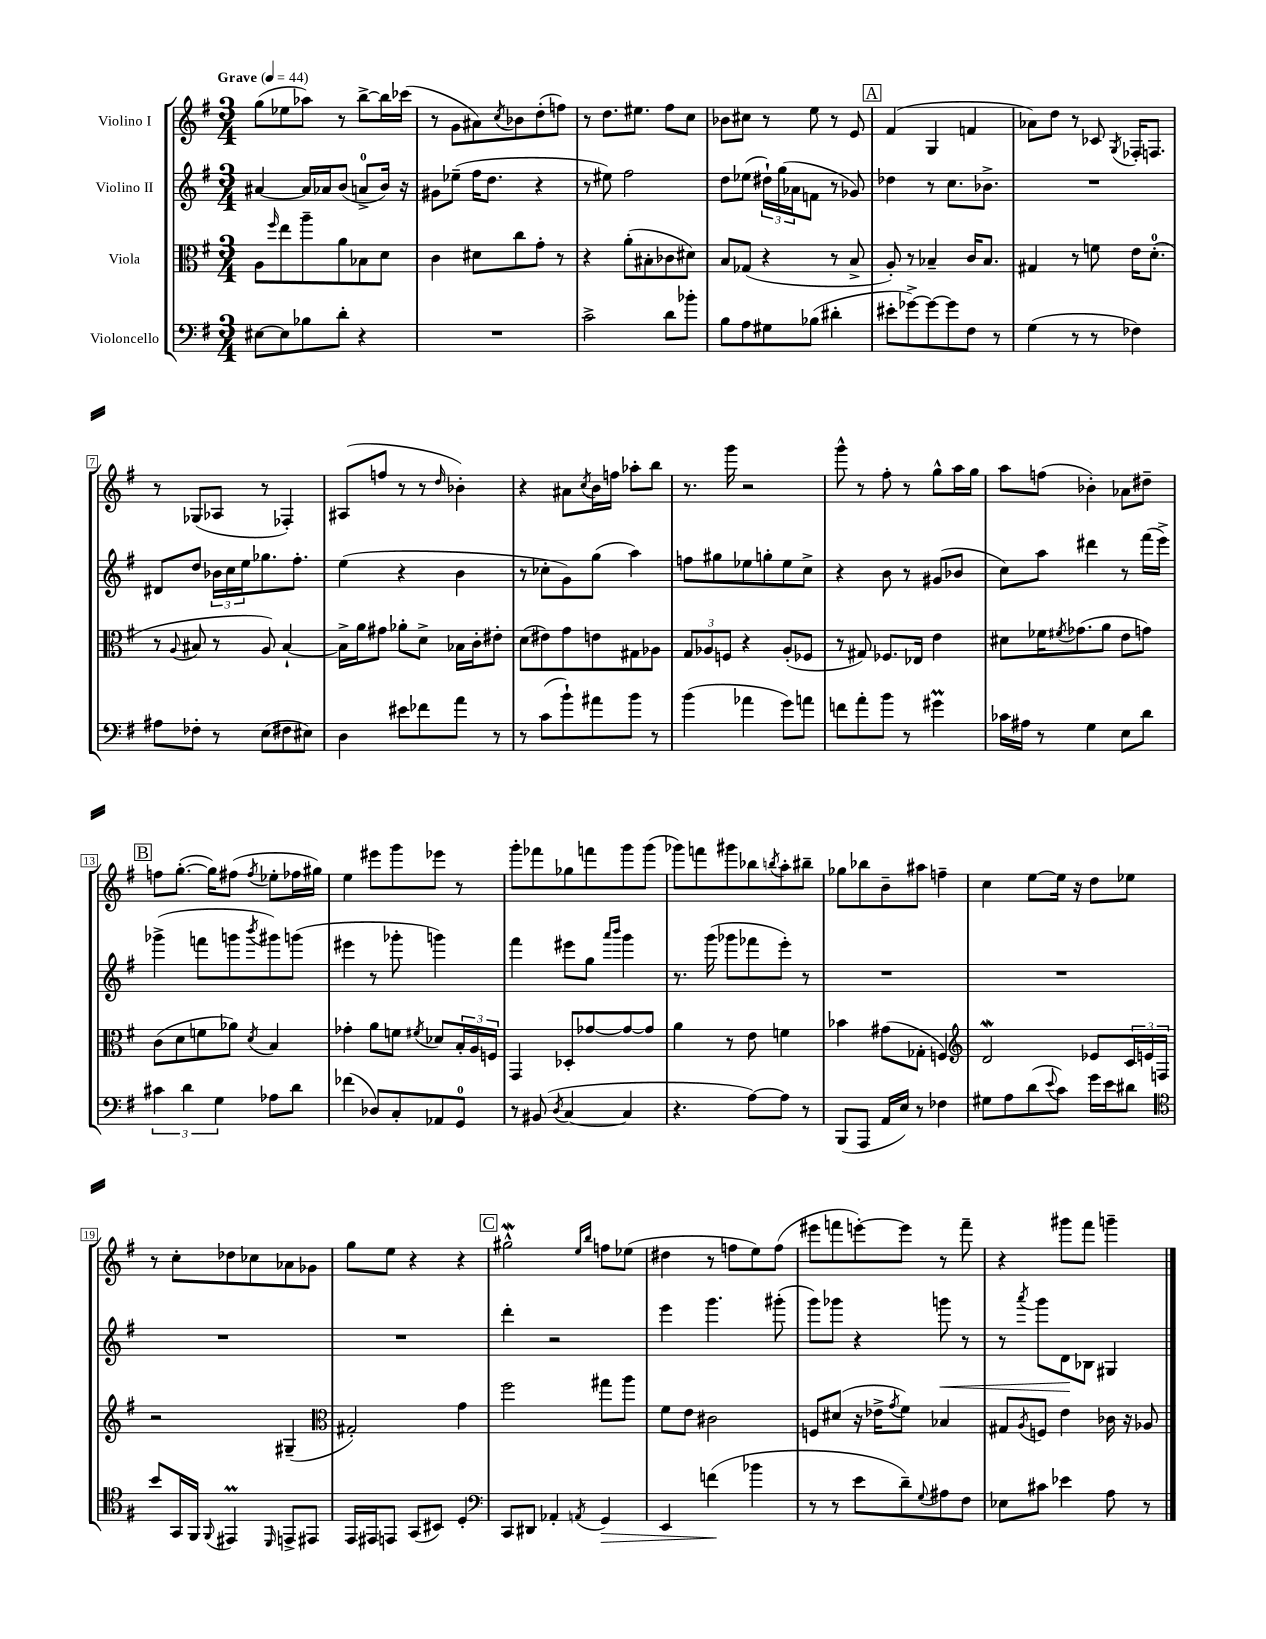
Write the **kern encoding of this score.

**kern	**dynam	**kern	**kern	**dynam	**kern
*part4	*part4	*part3	*part2	*part2	*part1
*staff4	*staff4	*staff3	*staff2	*staff2	*staff1
*I"Violoncello	*	*I"Viola	*I"Violino II	*	*I"Violino I
*clefF4	*	*clefC3	*clefG2	*	*clefG2
*k[f#]	*	*k[f#]	*k[f#]	*	*k[f#]
*M3/4	*	*M3/4	*M3/4	*	*M3/4
*MM44	*	*MM44	*MM44	*	*MM44
=1	=1	=1	=1	=1	=1
!	!	!	!	!	!LO:TX:a:B:t=Grave
[8E#X\L	.	8A\L	[4a#X/	.	(8gg\L
.	.	16qqff#/	.	.	.
8E#\]	.	8ee\	.	.	8ee-X\
8B-X\	.	8aa~\	16a#/LL]	.	8aa-X\J)
.	.	.	16a-X/J	.	.
8d'\J	.	8a\	(8b/J	.	8r
4r	.	8B-X\	8an^/L	.	[8bb^\L
.	.	8d\J	16b/Jk)	.	16bb\L]
.	.	.	16r	.	(16ccc-X\JJ
=2	=2	=2	=2	=2	=2
2.r	.	4c\	8g#X\L	.	8r
.	.	.	(8ee-X~\J	.	8g\L
.	.	8d#X\L	16ff#\KL	.	8a#X\)
.	.	.	8.dd\J	.	.
.	.	.	.	.	8qcc/
.	.	8cc\	.	.	8b-X\
.	.	8g'\J	4r	.	(8dd'\
.	.	8r	.	.	8ffn\J)
=3	=3	=3	=3	=3	=3
2c^\	.	4r	8r	.	8r
.	.	.	8ee#X\)	.	8.dd\L
.	.	(8a'\L	2ff#\	.	.
.	.	.	.	.	8.ee#X\J
.	.	8B#X'\	.	.	.
8d\L	.	8c-X\	.	.	8ff#\L
8b-X'\J	.	8d#X\J)	.	.	8cc\J
=4	=4	=4	=4	=4	=4
8B\L	.	8B/L	8dd\L	.	8b-X\L
8A\	.	(8G-X/J	(8ee-X\J	.	8cc#X\J
8G#X\	.	4r	24dd#X`\LL)	.	8r
.	.	.	(24gg\	.	.
.	.	.	24a-X\J	.	.
(8B-X\J	.	.	8fn\J	.	8ee\
4d#X'\	.	8r	8r	.	8r
.	.	8B^/	8g-X/)	.	8e/
!!LO:REH:place=s1:t=A
=5	=5	=5	=5	=5	=5
8e#X'\L	.	8A'/)	4dd-X\	.	(4f#/
[8g-X^\)	.	8r	.	.	.
8g-\_	.	4B-X~/	8r	.	4G/
8g-\]	.	.	8.cc\L	.	.
8F#\J	.	16c/KL	.	.	4fn/
.	.	8.B-/J	8.b-X^\J	.	.
8r	.	.	.	.	.
=6	=6	=6	=6	=6	=6
(4G\	.	4G#X/	2.r	.	8a-X\L)
.	.	.	.	.	8dd\J
8r	.	8r	.	.	8r
8r	.	8fn\	.	.	8c-X/
.	.	.	.	.	8qG/
4F-X\)	.	16e\KL	.	.	16F-X'/KL
.	.	(8.d'\J	.	.	8.Fn/J
!!LO:LB:g=z
=7	=7	=7	=7	=7	=7
8A#X\L	.	8r	8d#X/L	.	8r
.	.	8qqA/	.	.	.
8F-X'\J	.	8B#X/	8dd/J	.	(8G-X/L
8r	.	8r	24b-X\LL	.	8A-X/J
.	.	.	24cc\	.	.
.	.	.	24ee\J	.	.
(8E\L	.	8A/)	8.gg-X\	.	8r
8F#X\	.	[4B#`/	.	.	4F-X'/)
.	.	.	8.ff#'\J	.	.
8E#X\J)	.	.	.	.	.
=8	=8	=8	=8	=8	=8
4D\	.	16B#^\LL]	(4ee\	.	(8A#X/L
.	.	16a\J	.	.	.
.	.	8g#X\J	.	.	8ffn/J
8e#X\L	.	8a-X'\L	4r	.	8r
8f-X\	.	8d^\J	.	.	8r
.	.	.	.	.	16qqdd/
8a\J	.	16B-X\LL	4b\	.	4b-X'\)
.	.	16c'\J	.	.	.
8r	.	8e#X'\J	.	.	.
=9	=9	=9	=9	=9	=9
8r	.	(8d\L	8r	.	4r
(8c\L	.	8e#X\)	8cc-X'\L	.	.
8b`\)	.	8g\	8g\)	.	8a#X\L
.	.	.	.	.	8qcc/
8a#X\	.	8en\	(8gg\J	.	16b\L
.	.	.	.	.	16ffn\JJ
8b\J	.	8G#X\	4aa\)	.	8aa-X'\L
8r	.	8A-X\J	.	.	8bb\J
=10	=10	=10	=10	=10	=10
(4b\	.	12G/L	8ffn\L	.	8.r
.	.	12A-X/	.	.	.
.	.	.	8gg#X\	.	.
.	.	12Fn/J	.	.	.
.	.	.	.	.	16ggg\
4a-X\	.	4r	8ee-X\	.	2r
.	.	.	8ggn'\	.	.
8g\L)	.	(8A-'/L	8ee-\	.	.
8an\J	.	8F-X/J	8cc^\J	.	.
=11	=11	=11	=11	=11	=11
8fn\L	.	8r	4r	.	8ggg^^\
8a'\	.	8G#X/)	.	.	8r
8b\J	.	8.F-X/L	8b\	.	8ff#'\
8r	.	.	8r	.	8r
.	.	16E-X/Jk	.	.	.
4g#Xm\	.	4e\	(8g#X/L	.	8gg^^\L
.	.	.	8b-X/J	.	16aa\L
.	.	.	.	.	16gg\JJ
=12	=12	=12	=12	=12	=12
16c-X\LL	.	8d#X\L	8cc\L)	.	8aa\L
16A#X\JJ	.	.	.	.	.
8r	.	16f-X\K	8aa\J	.	(8ffn\J
.	.	8qf#X/	.	.	.
.	.	(8.g-X\	.	.	.
4G\	.	.	4ddd#X\	.	4b-X'\)
.	.	8a\J	.	.	.
8E\L	.	8e\L	8r	.	8a-X\L
8d\J	.	8gn\J)	(16fff#\LL	.	8dd#X~\J
.	.	.	16eee^\JJ)	.	.
!!LO:LB:g=z
!!LO:REH:place=s1:t=B
=13	=13	=13	=13	=13	=13
6c#X\	.	(8c\L	(4ggg-X^\	.	8ffn\L
.	.	8d\	.	.	([8.gg'\J
6d\	.	.	.	.	.
.	.	8fn\	8fffn\L	.	.
.	.	.	.	.	16gg\KL])
6G\	.	.	.	.	.
.	.	8a-X\J)	8gggn\	.	(8ff#X\J
.	.	8qd/	8qbbb/	.	8qff#/
8A-X\L	.	4B/	8ggg#X\)	.	8ee-X'\L
8d\J	.	.	(8gggn\J	.	16ff-X\L
.	.	.	.	.	16gg#X\JJ)
=14	=14	=14	=14	=14	=14
(4f-X\	.	4g-X'\	4eee#X\	.	4ee\
8D-X/L)	.	8a\L	8r	.	8eee#X\L
8C'/	.	8fn\J	8ggg-X'\	.	8ggg\
.	.	8qf#X/	.	.	.
8AA-X/	.	8d-X/L	4gggn\)	.	8eee-X\J
8GG/J	.	24B'/L	.	.	8r
.	.	24A/	.	.	.
.	.	24Fn/JJ	.	.	.
=15	=15	=15	=15	=15	=15
8r	.	4GG/	4fff#\	.	8ggg'\L
(8BB#X/	.	.	.	.	8fff-X\
8qD/	.	.	.	.	.
[4C/	.	8D-X'/L	8eee#X\L	.	8gg-X\
.	.	[8g-X/	8gg\J	.	8fffn\
.	.	.	16qqaaa/LL	.	.
.	.	.	16qqbbb/JJ	.	.
4C/]	.	8g-/_	4ggg\	.	8ggg\
.	.	8g-/J]	.	.	(8ggg\J
=16	=16	=16	=16	=16	=16
4.r	.	4a\	8.r	.	8ggg-X\L)
.	.	.	.	.	8fffn\
.	.	.	(16ggg\	.	.
.	.	8r	8ggg-X\L	.	8ggg#X\
[8A\L)	.	8e\	8fff-X\	.	8bb-X\
.	.	.	.	.	8qbbn/
8A\J]	.	4fn\	8eee'\J)	.	8aa'\
8r	.	.	8r	.	8bb#X~\J
=17	=17	=17	=17	=17	=17
(8BBB/L	.	4b-X\	2.r	.	8gg-X\L
8AAA/J	.	.	.	.	8bb-X\
16AA/LL	.	(8g#X\L	.	.	8b~\
16E/JJ)	.	.	.	.	.
8r	.	8G-X'\J	.	.	8aa#X\J
4F-X\	.	4Fn/)	.	.	4ffn~\
=18	=18	=18	=18	=18	=18
*	*	*clefG2	*	*	*
8G#X\L	.	2dW/	2.r	.	4cc\
8A\	.	.	.	.	.
(8d\	.	.	.	.	[8ee\L
8qqe/	.	.	.	.	.
8c\J)	.	.	.	.	16ee\Jk]
.	.	.	.	.	16r
16g\LL	.	8e-X/L	.	.	8dd\L
16e\J	.	.	.	.	.
8d#X\J	.	24c/L	.	.	8ee-X\J
.	.	24en/	.	.	.
.	.	24Fn/JJ	.	.	.
!!LO:LB:g=z
=19	=19	=19	=19	=19	=19
*clefC4	*	*	*	*	*
8b/L	.	2r	2.r	.	8r
16GG/L	.	.	.	.	8cc'\L
16FF#/JJ	.	.	.	.	.
8qqFF#/	.	.	.	.	.
4EE#Xm/	.	.	.	.	8dd-X\
.	.	.	.	.	8cc-X\
16qqDD/	.	.	.	.	.
8EEn^/L	.	(4G#X~/	.	.	8a-X\
8EE#X/J	.	.	.	.	8g-X\J
=20	=20	=20	=20	=20	=20
*	*	*clefC3	*	*	*
16EE/LL	.	2G#X'/)	2.r	.	8gg\L
16EE#X/J	.	.	.	.	.
8EEn/J	.	.	.	.	8ee\J
(8GG/L	.	.	.	.	4r
8BB#X/J)	.	.	.	.	.
4D'/	.	4g\	.	.	4r
!!LO:REH:place=s1:t=C
=21	=21	=21	=21	=21	=21
*clefF4	*	*	*	*	*
8CC/L	.	2ff#\	4ddd'\	.	2gg#XW^^\
8DD#X/J	.	.	.	.	.
4AA-X'/	.	.	2r	.	.
.	.	.	.	.	16qqee/LL
8qAAn/	.	.	.	.	16qqbb/JJ
!	!LO:HP:b	!	!	!	!
4GG/	>	8gg#X\L	.	.	8ffn\L
.	.	8aa\J	.	.	(8ee-X\J
=22	=22	=22	=22	=22	=22
4EE/	.	8f#\L	4eee\	.	4dd#X\
.	.	8e\J	.	.	.
(4fn\	.	2c#X\	4.ggg\	.	8r
.	.	.	.	.	8ffn\L
4b-X\	]	.	.	.	8ee\)
.	.	.	(8ggg#X'\	.	(8ff\J
=23	=23	=23	=23	=23	=23
8r	.	8Fn/L	8ggg\L)	.	8eee#X\L
8r	.	(8d#X/J	8ggg-X\J	.	8fffn\
8e\L	.	16r	4r	.	[8eeen'\)
.	.	16e-X^\KL	.	.	.
.	.	8qg/	.	.	.
8d~\)	.	8f#\J)	.	.	8eee\J]
8qqG/	.	.	.	.	.
!	!	!	!	!LO:HP:b	!
8A#X\	.	4B-X/	8gggn\	<	8r
8F#\J	.	.	8r	.	8fff~\
=24	=24	=24	=24	=24	=24
8E-X\L	.	8G#X/L	8r	.	4r
.	.	8qA/	8qaaa/	.	.
8c#X\J	.	8Fn/J	8ggg\L	.	.
4e-X\	.	4e\	8d\	.	8ggg#X\L
.	.	.	8B-X\J	[	8fff#\J
8A\	.	16c-X\	4G#X/	.	4gggn~\
.	.	16r	.	.	.
8r	.	8A-X/	.	.	.
==	==	==	==	==	==
*-	*-	*-	*-	*-	*-
